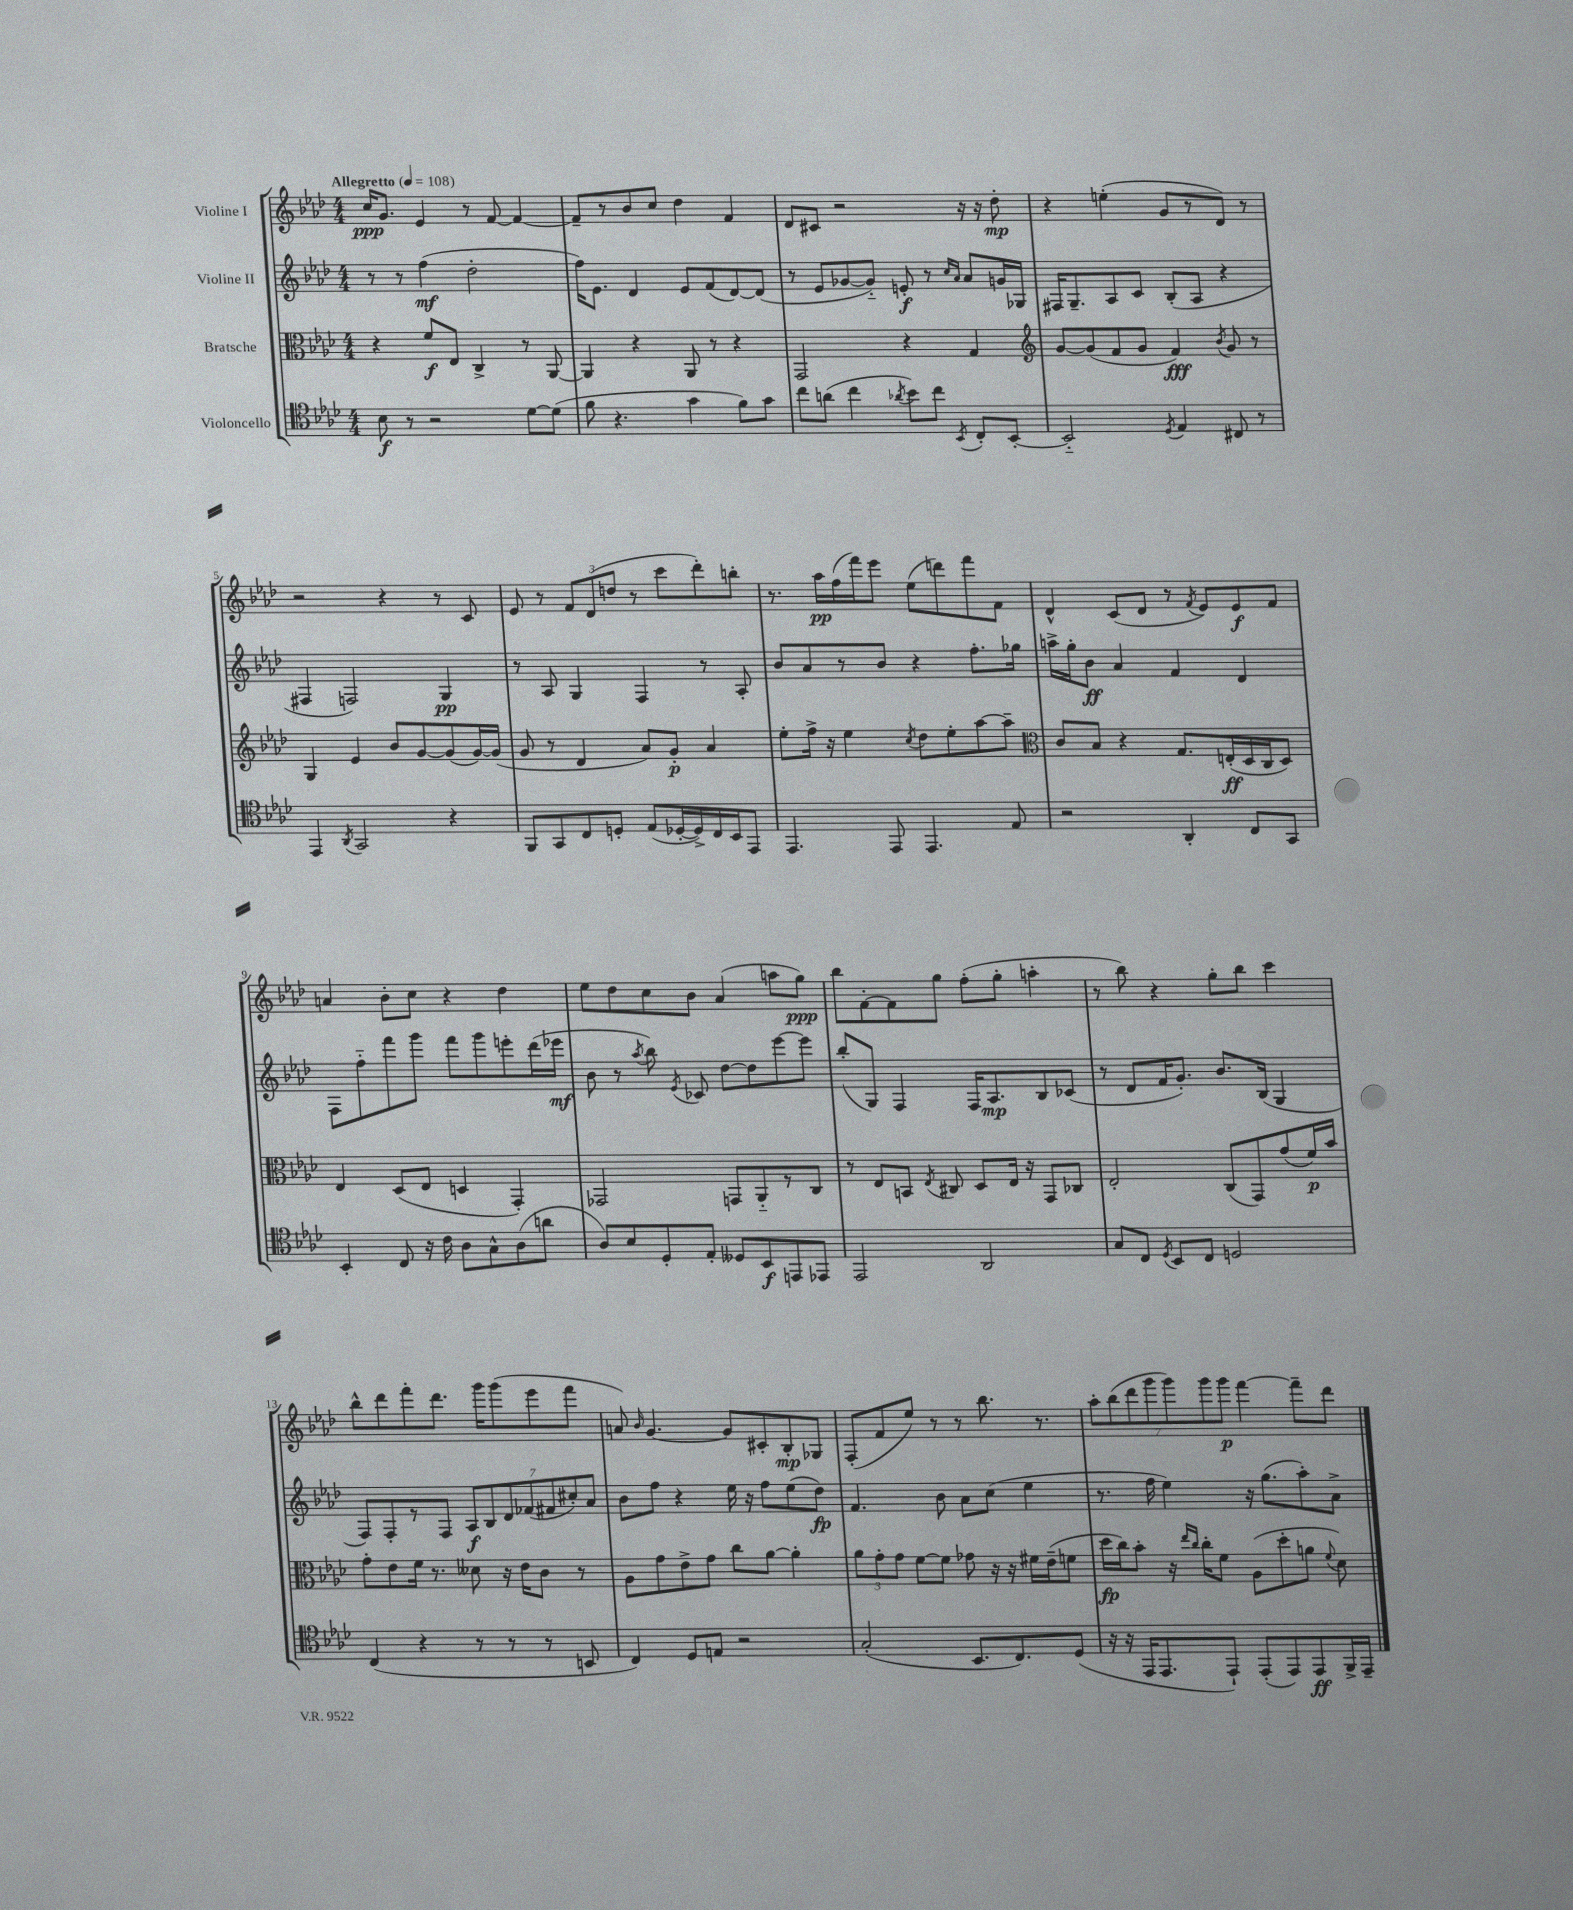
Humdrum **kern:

**kern	**kern	**kern	**kern
*staff4	*staff3	*staff2	*staff1
*clefC4	*clefC3	*clefG2	*clefG2
*k[b-e-a-d-]	*k[b-e-a-d-]	*k[b-e-a-d-]	*k[b-e-a-d-]
*M4/4	*M4/4	*M4/4	*M4/4
*MM108	*MM108	*MM108	*MM108
8B-\	4r	8r	16cc/LK
.	.	.	8.g/J
8r	.	8r	.
2r	8f/L	(4ff\	4e-/
.	8E-/J	.	.
.	4C^/	2dd-'\	8r
.	.	.	[8f/
[8d-\L	8r	.	4f/_
(8d-\]J	[8AA-/	.	.
=	=	=	=
8f\	4AA-/]	16ff\LK)	8f~/]L
.	.	8.e-\J	.
4.r	.	.	8r
.	4r	4d-/	8b-/
.	.	.	8cc/J
4g\	8AA-/	8e-/L	4dd-\
.	8r	(8f/	.
8f\L)	4r	[8d-/)	4f/
8g\J	.	(8d-/]J	.
=	=	=	=
8cc\L	2GG/	8r	8d-/L
(8a\J	.	8e-/L	8c#/J
4cc\	.	[8g-/	2r
.	.	8g-'~/]J)	.
8qa-/	.	.	.
8b-\L)	4r	8e'/	.
8cc\J	.	8r	.
.	.	16qqcc/LL	.
8qBB-/	.	16qqa-/JJ	.
8C'/L	4G/	8a-/L	16r
.	.	.	16r
[8BB-'/J	.	16g/L	8dd-'\
.	.	16G-/JJ	.
=	=	=	=
*	*clefG2	*	*
2BB-'~/]	[8g/L	16F#/LK	4r
.	.	8.G~/	.
.	(8g/]	.	.
.	8f/	8A-/	(4ee'\
.	8g/J	8c/J	.
8qD-/	.	.	.
4E-/	4f/)	(8B-'/L	8g/L
.	.	8A-/J	8r
.	8qb-/	.	.
8C#/	8g/	4r	8d-/J)
8r	8r	.	8r
=	=	=	=
4EE-/	4G/	4F#/	2r
8qAA-/	.	.	.
2GG/	4e-/	2F/)	.
.	8b-/L	.	4r
.	[8g/	.	.
4r	(8g/]	4G/	8r
.	[16g/L)	.	8c/
.	(16g/]JJ	.	.
=	=	=	=
8FF/L	8g/	8r	8e-/
8GG/	8r	8A-/	8r
8C/	4d-/	4G/	12f/L
.	.	.	(12d-/
8D'/J	.	.	.
.	.	.	12dd/J
(8E-/L	8a-/L)	4F/	8r
[16D-'/L	8g'/J	.	8ccc\L
16D-^/])	.	.	.
16C/	4a-/	8r	8ddd-'\)
16BB-/J	.	.	.
8EE-/J	.	8A-'/	8bb'\J
=	=	=	=
4.EE-/	8ee-'\L	8b-/L	8.r
.	16ff^\Jk	8a-/	.
.	16r	.	16aa-\LL
.	4ee-\	8r	(16ff\
.	.	.	16fff\J)
8EE-/	.	8b-/J	8eee-\J
.	8qcc/	.	.
4.EE-/	8dd-\L	4r	(8ee-\L
.	8ee-'\	.	8ddd\)
.	[8aa-\	8.ff'\L	8fff\
8E-/	8aa-~\]J	.	8f\J
.	.	16gg-\Jk	.
=	=	=	=
*	*clefC3	*	*
2r	8c/L	16aa^\LL	4d-^^/
.	.	16gg'\J	.
.	8B-/J	8b-\J	.
.	4r	4a-/	(8c/L
.	.	.	8d-/J
4AA-'/	8.G/L	4f/	8r
.	.	.	8qf/
.	.	.	8e-/L)
.	(16E'/L	.	.
8C/L	16D-/	4d-/	8e-/
.	16C/J	.	.
8GG/J	8D-/J)	.	8f/J
=	=	=	=
4BB-'/	4E-/	8F\L	4a/
.	.	8ff'~\	.
8C/	(8D-/L	8fff\	8b-'\L
16r	8E-/J	8ggg\J	8cc\J
16c\	.	.	.
8A-\L	4D/	8fff\L	4r
8G^^\	.	8ggg\	.
(8A-\	4GG'/)	8eee'\	4dd-\
8a\J	.	(16ddd-\L	.
.	.	16eee-\JJ	.
=	=	=	=
8A-/L)	2GG-/	8b-\	8ee-\L
8B-/	.	8r	8dd-\
.	.	8qaa-/	.
8D-'/	.	8bb-\)	8cc\
.	.	8qe-/	.
8E-'/J	.	8c-/	8b-\J
8D--/L	8GG/L	[8dd-\L	(4a-/
8BB-/	8AA-'~/	8dd-\]	.
8EE/	8r	[8eee-\	8aa\L
8EE-/J	8C/J	8eee-\]J	8gg\J)
=	=	=	=
2EE-/	8r	(8bb-'/L	8bb-\L
.	8E-/L	8G/J)	[8f'\
.	8BB/J	4F/	8f\]
.	8qE-/	.	.
.	8C#/	.	8gg\J
2AA-/	8D-/L	16F/LK	(8ff'\L
.	.	8.A-/	.
.	16E-/Jk	.	8gg'\J
.	16r	.	.
.	8GG/L	8B-/	4aa'\
.	8C-/J	(8c-/J	.
=	=	=	=
8G/L	2E-'/	8r	8r
8C/J	.	8d-/L	8bb-\)
8qD-/	.	.	.
8BB-/L	.	16f/K	4r
.	.	8.g'/J)	.
8C/J	.	.	.
2D/	(8C/L	8.b-/L	8gg'\L
.	8GG/)	.	8bb-\J
.	.	(16B-/Jk	.
.	(8g/	4G/	4ccc\
.	16f/L)	.	.
.	16b-/JJ	.	.
=	=	=	=
(4C/	8g'\L	8F/L)	8bb-^^\L
.	8e-\	8F'/	8ddd-\
4r	16f\Jk	8r	8fff'\
.	8.r	.	.
.	.	8F/J	8.ddd-\J
8r	8d--\	14A-/L	.
.	.	.	16ggg\LK
.	.	14B-/	.
8r	16r	.	(8ggg\
.	.	14d-/	.
.	16e-\LK	.	.
.	.	(14f-/	.
8r	8c\J	.	8eee-\
.	.	14f#/	.
.	.	14cc#'/)	.
8BB/	8r	.	8fff\J
.	.	14a-/J	.
=	=	=	=
4C/)	8A-\L	8b-\L	8a/)
.	.	.	16qqb-/
.	8g\	8ff\J	[4.g/
8D-/L	8e-^\	4r	.
8E/J	8g\J	.	.
2r	8cc\L	16ee-\	8g/]L
.	.	16r	.
.	[8a-\J	8ff\L	8c#'/
.	4a-'\]	(8ee-\	8B-'/
.	.	8dd-\J)	8G-/J
=	=	=	=
(2G'/	12a-\L	4.f/	(8F'/L
.	12g'\	.	.
.	.	.	8f/
.	12g\J	.	.
.	[8f\L	.	8ee-/J)
.	8f\]J	8b-\	8r
8.BB-/L	8g-\	8a-\L	8r
.	16r	(8cc\J	8.bb-\
8.C/)	16r	.	.
.	16f#\LL	4ee-\	.
.	(16e-~\J	.	8.r
(8D-/J	8f\J	.	.
=	=	=	=
16r	16dd-\LL	8.r	14aa-'\L
16r	16cc\J)	.	.
.	.	.	(14bb-\
16EE-/LK	8b-'\J	.	.
.	.	.	14ddd-\
8.EE-/	.	16ff\	.
.	.	.	14ggg\
.	16r	4ee-\)	.
.	.	.	14ggg\)
.	16qqee-/LL	.	.
.	16qqcc/JJ	.	.
.	16cc'\LK	.	.
.	.	.	14ggg\
8EE-`/J)	8f\J	.	.
.	.	.	14ggg\J
(8EE-'/L	(8A-\L	16r	[4fff\
.	.	(8.gg\L	.
8EE-/)	8dd-'\	.	.
8EE-/	8a\J	8aa-'\)	8fff~\]L
.	8qqf/	.	.
16FF^/L	8d-\)	8a-^\J	8ddd-\J
16EE-~/JJ	.	.	.
==	==	==	==
*-	*-	*-	*-
